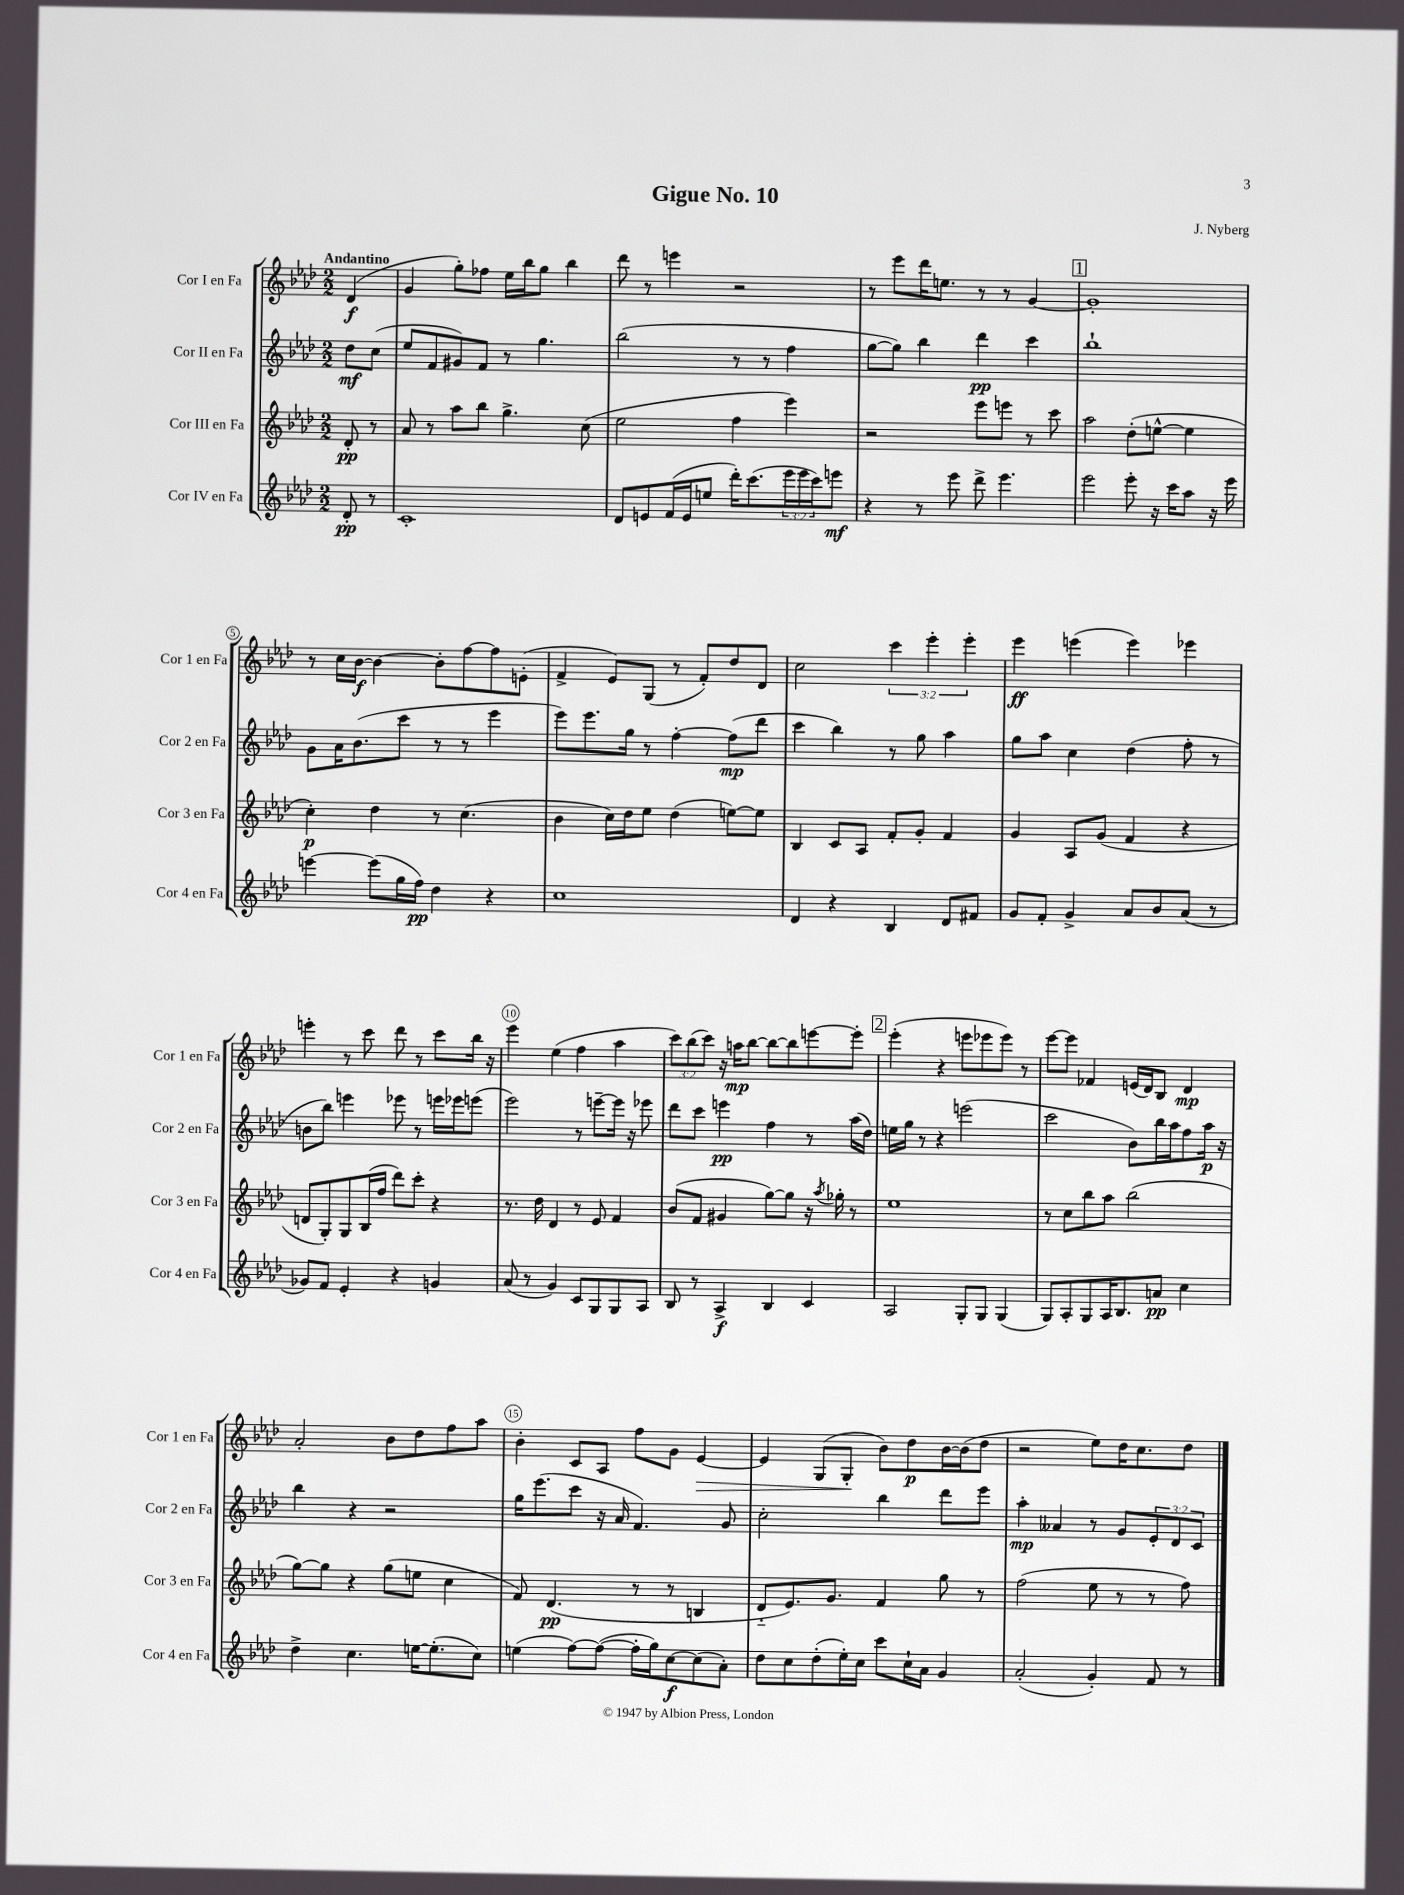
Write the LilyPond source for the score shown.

\header { title = "Gigue No. 10" composer = "J. Nyberg" }
<<
\new StaffGroup <<
\new Staff = "s0" \with { instrumentName = "Cor I en Fa" shortInstrumentName = "Cor 1 en Fa" } {
    \clef treble \key aes \major \numericTimeSignature \time 2/2 \override Staff.TupletNumber.text = #tuplet-number::calc-fraction-text \partial 4 \tempo "Andantino"
    des'4\f( |
    g'4 g''8-.) fes''8 ees''16 bes''16 g''8 bes''4 |
    des'''8 r8 e'''4 r2 |
    r8 ees'''8 des'''16 e''8. r8 r8 g'4~ |
    \mark \markup { \box "1" } g'1-. |
    r8 c''16 bes'16~\f bes'4~ bes'8-. f''8~ f''8 e'8-.( |
    f'4-> ees'8) g8( r8 f'8-.) des''8 des'8 |
    c''2 \tuplet 3/2 { c'''4 ees'''4-. ees'''4-. } |
    ees'''4\ff e'''4( e'''4) ees'''4 |
    e'''4-. r8 c'''8 des'''8 r8 c'''8 bes''16 r16 |
    ees'''4 ees''4( f''4 aes''4 |
    \tuplet 3/2 { c'''8) bes''8( c'''8) } r16 a''16\mp bes''8~ bes''8~ bes''8 e'''8~ e'''8-. |
    \mark \markup { \box "2" } ees'''4-.( r4 e'''8 ees'''8 ees'''8) r8 |
    ees'''8~ ees'''8 fes'4 e'16( des'16) bes8 des'4\mp |
    aes'2-. bes'8 des''8 f''8 aes''8 |
    bes'4-. c'8 aes8 f''8 g'8 ees'4~\> |
    ees'4 g8( g8-.\! bes'8) des''8\p bes'16~ bes'16( des''8 |
    r2 ees''8) des''16 c''8. des''8 \bar "|." |
}
\new Staff = "s1" \with { instrumentName = "Cor II en Fa" shortInstrumentName = "Cor 2 en Fa" } {
    \clef treble \key aes \major \numericTimeSignature \time 2/2 \override Staff.TupletNumber.text = #tuplet-number::calc-fraction-text \partial 4
    des''8\mf c''8( |
    ees''8 f'8 gis'8) f'8 r8 g''4. |
    bes''2( r8 r8 f''4 |
    g''8~ g''8) bes''4 des'''4\pp c'''4 |
    \mark \markup { \box "1" } bes''1-! |
    g'8 aes'16 bes'8.( c'''8 r8 r8 ees'''4 |
    ees'''8) ees'''8. g''16 r8 f''4~-. f''8\mp( des'''8 |
    c'''4 bes''4) r8 g''8 aes''4 |
    g''8 aes''8 c''4 des''4( f''8-. r8 |
    b'8 bes''8) e'''4 ees'''8 r8 e'''16 ees'''16 e'''8( |
    ees'''2) r8 e'''8~-- e'''16 r16 ees'''8 |
    des'''8 c'''8 e'''4\pp f''4 r8 aes''16( des''16) |
    \mark \markup { \box "2" } e''16 g''16 r8 r4 e'''2( |
    c'''2 bes'8) bes''16 aes''16 f''8 aes''16\p r16 |
    bes''4 r4 r2 |
    g''16 ees'''8.( c'''8 r16 aes'16 f'4.) g'8 |
    c''2-. bes''4 des'''8 ees'''8 |
    aes''4-.\mp aeses'4 r8 g'8 \tuplet 3/2 { ees'8-. des'8 c'8 } \bar "|." |
}
\new Staff = "s2" \with { instrumentName = "Cor III en Fa" shortInstrumentName = "Cor 3 en Fa" } {
    \clef treble \key aes \major \numericTimeSignature \time 2/2 \partial 4
    des'8-.\pp r8 |
    aes'8 r8 aes''8 bes''8 g''4.-> c''8( |
    ees''2 f''4 ees'''4) |
    r2 ees'''8 e'''8 r8 c'''8 |
    \mark \markup { \box "1" } aes''2 des''8-.( e''8~-^ e''4 |
    c''4-.\p) des''4 r8 c''4.( |
    bes'4 c''16) des''16 ees''8 des''4( e''8~) e''8 |
    bes4 c'8 aes8 f'8-. g'8-. f'4 |
    g'4 aes8 g'8( f'4 r4 |
    d'8 g8-.) g8 bes16( f''16 des'''8) c'''8-. r4 |
    r8. des''16 des'4 r8 ees'8 f'4 |
    bes'8( f'8 gis'4 g''8~) g''8 r16 \acciaccatura { aes''8 } ges''16-. r8 |
    \mark \markup { \box "2" } ees''1 |
    r8 c''8 bes''8 aes''8 bes''2( |
    g''8~) g''8 r4 g''8( e''8 c''4 |
    f'8) des'4.\pp( r8 r8 b4 |
    des'8-_ ees'8.) g'8. f'4 g''8 r8 |
    f''2( ees''8 r8 r8 f''8) \bar "|." |
}
\new Staff = "s3" \with { instrumentName = "Cor IV en Fa" shortInstrumentName = "Cor 4 en Fa" } {
    \clef treble \key aes \major \numericTimeSignature \time 2/2 \override Staff.TupletNumber.text = #tuplet-number::calc-fraction-text \partial 4
    des'8-.\pp r8 |
    c'1-. |
    des'8 e'8 f'16( e'16 e''8 des'''16-.) c'''8.( \tuplet 3/2 { ees'''16 ees'''16 c'''16) } e'''8\mf |
    r4 r8 ees'''8 des'''8-> ees'''4. |
    \mark \markup { \box "1" } ees'''2 ees'''8-. r16 c'''16 aes''8 r16 ees'''16 |
    e'''4~ e'''8( g''16 f''16\pp) des''4 r4 |
    c''1 |
    des'4 r4 bes4 des'8 fis'8 |
    g'8 f'8-. g'4-> aes'8 bes'8 aes'8( r8 |
    ges'8) f'8 ees'4-. r4 g'4 |
    aes'8( r8 g'4) c'8 g8 g8 aes8 |
    bes8 r8 aes4->\f bes4 c'4 |
    \mark \markup { \box "2" } aes2 g8-. g8 g4( |
    g8) aes8-. g8 aes16 bes8. a'8\pp c''4 |
    des''4-> c''4. e''16~ e''8.-.( c''8) |
    e''4( f''8~) f''8~( f''16-. g''16) c''8~\f c''8( aes'8-.) |
    des''8 c''8 des''8-.( ees''16-.) c''16 c'''8 c''16-! aes'16 g'4 |
    aes'2-.( g'4-.) f'8 r8 \bar "|." |
}
>>
>>
\layout { \context { \Score \override BarNumber.break-visibility = ##(#f #t #t) barNumberVisibility = #(every-nth-bar-number-visible 5) \override BarNumber.stencil = #(make-stencil-circler 0.1 0.3 ly:text-interface::print) } }
